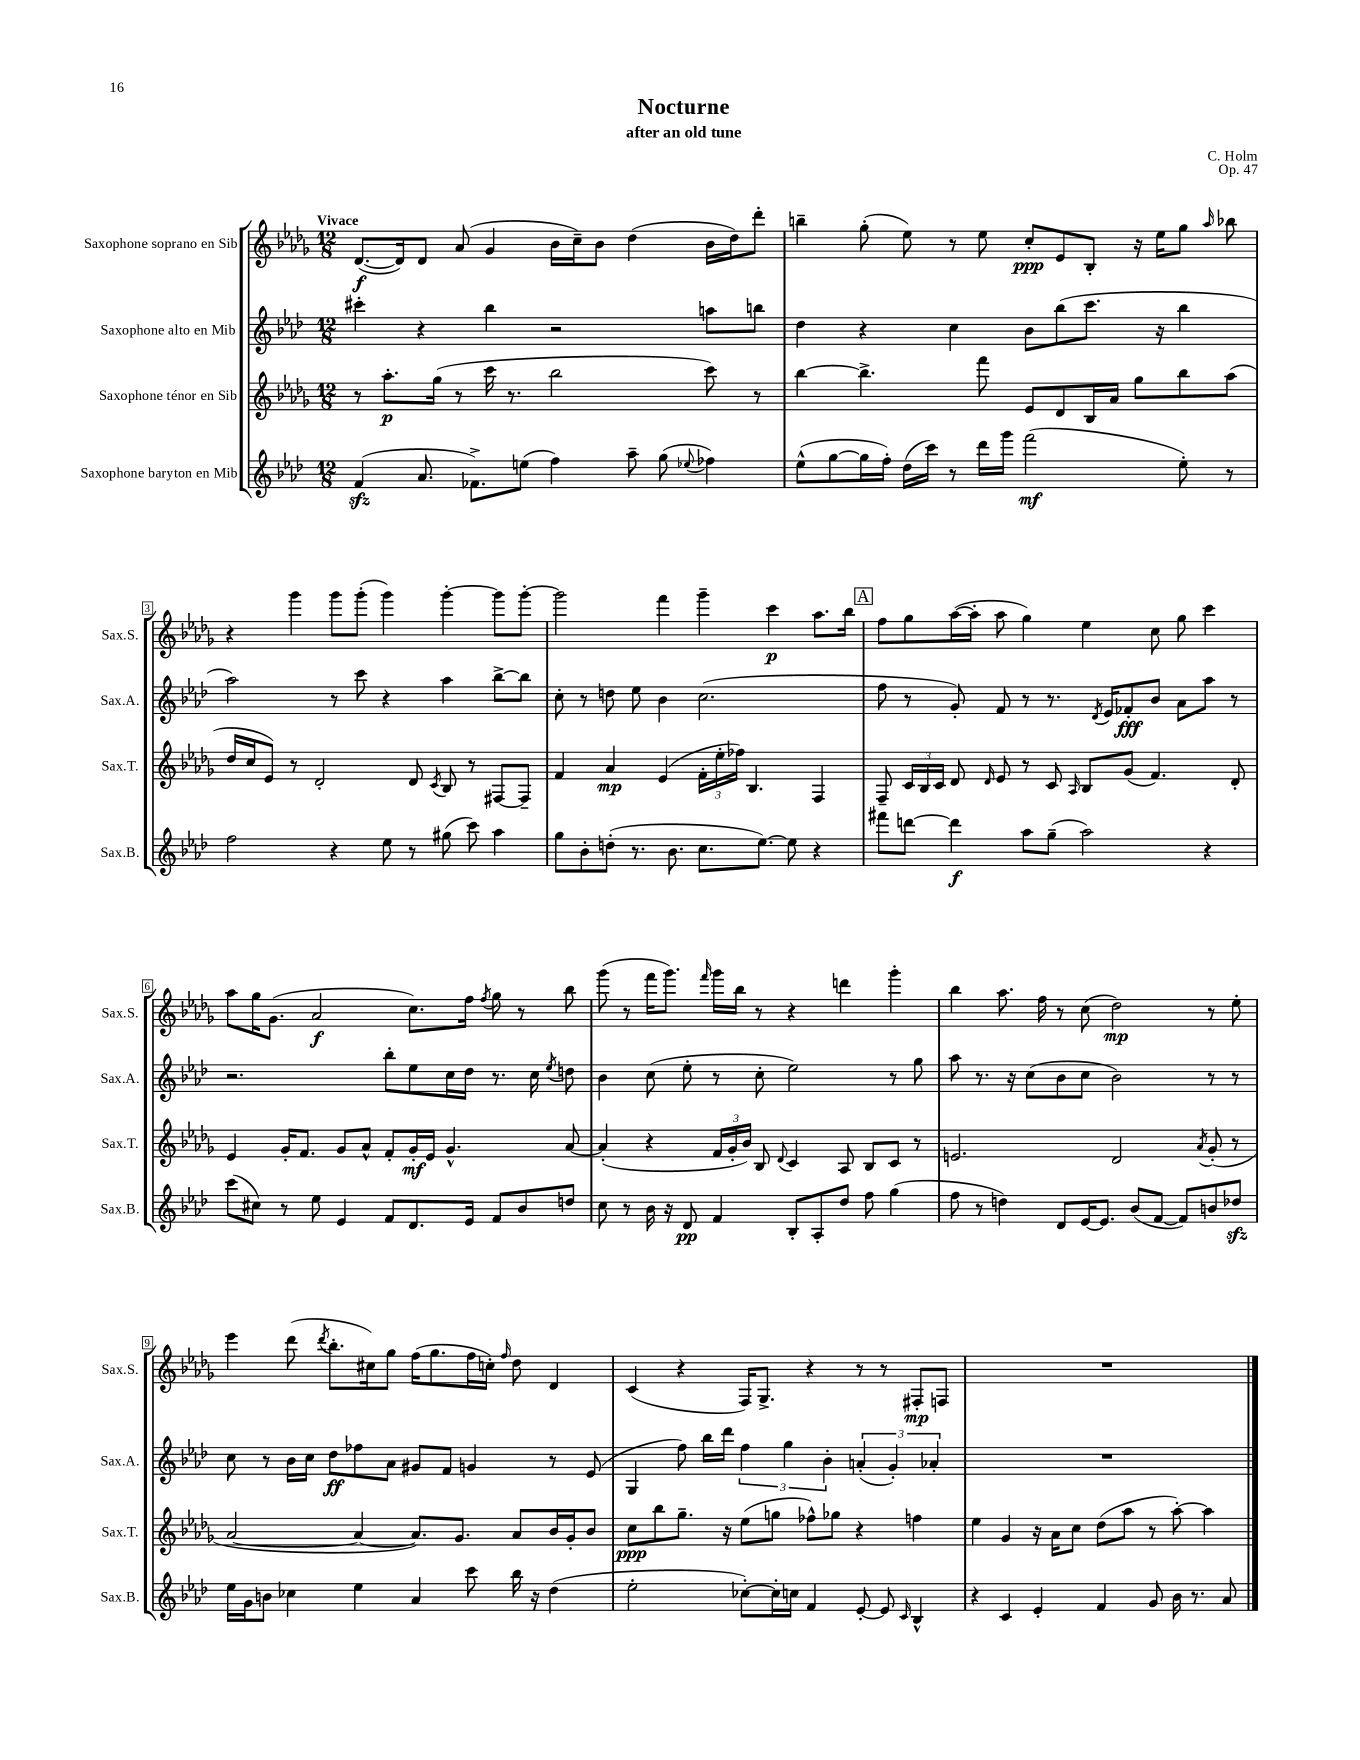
\header { title = "Nocturne" composer = "C. Holm" subtitle = "after an old tune" opus = "Op. 47" }
<<
\new StaffGroup <<
\new Staff = "s0" \with { instrumentName = "Saxophone soprano en Sib" shortInstrumentName = "Sax.S." } {
    \clef treble \key des \major \numericTimeSignature \time 12/8 \tempo "Vivace"
    \autoBeamOff des'8.[~\f( des'16) des'8] aes'8( ges'4 bes'16[ c''16--) bes'8] des''4( bes'16[ des''16) des'''8]-. |
    b''4-- ges''8-.( ees''8) r8 ees''8 c''8[-.\ppp ees'8 bes8]-. r16 ees''16[ ges''8] \grace { aes''16 } bes''8 |
    r4 ges'''4 ges'''8[ ges'''8]-.( ges'''4) ges'''4~-. ges'''8[ ges'''8]~-. |
    ges'''2 f'''4 ges'''4-- c'''4\p aes''8.[ bes''16] |
    \mark \markup { \box "A" } f''8[ ges''8 aes''16~( aes''16]-. aes''8 ges''4) ees''4 c''8 ges''8 c'''4 |
    aes''8[ ges''16 ges'8.]( aes'2\f c''8.[) f''16] \acciaccatura { f''8 } ges''8 r8 bes''8 |
    ges'''8( r8 f'''16[ ges'''8.]) \grace { f'''16 } ges'''16[ bes''16] r8 r4 d'''4 ges'''4-. |
    bes''4 aes''8. f''16 r8 c''8( des''2\mp) r8 ees''8-. |
    ees'''4 des'''8( \acciaccatura { des'''8 } bes''8.[-. cis''16) ges''8] f''16[( ges''8. f''16 c''16]-.) \grace { f''16 } des''8 des'4 |
    c'4( r4 f16[) ges8.]-> r4 r8 r8 fis8[-.\mp f8] |
    R1. \bar "|." |
}
\new Staff = "s1" \with { instrumentName = "Saxophone alto en Mib" shortInstrumentName = "Sax.A." } {
    \clef treble \key aes \major \numericTimeSignature \time 12/8
    \autoBeamOff cis'''4-. r4 bes''4 r2 a''8[ b''8] |
    des''4 r4 c''4 bes'8[ bes''8( c'''8.] r16 bes''4 |
    aes''2) r8 c'''8 r4 aes''4 bes''8[~-> bes''8] |
    c''8-. r8 d''8 ees''8 bes'4 c''2.( |
    \mark \markup { \box "A" } f''8 r8 g'8-.) f'8 r8 r8. \acciaccatura { des'8 } ees'16[ fes'8-.\fff bes'8] aes'8[ aes''8] r8 |
    r2. bes''8[-. ees''8 c''16 des''16] r8. c''16 \acciaccatura { ees''8 } d''8 |
    bes'4 c''8( ees''8-. r8 c''8-. ees''2) r8 g''8 |
    aes''8 r8. r16 c''8[( bes'8 c''8] bes'2) r8 r8 |
    c''8 r8 bes'16[ c''16] des''8[\ff fes''8 aes'8] gis'8[ f'8] g'4 r8 ees'8( |
    g4 f''8) bes''16[ des'''16] \tuplet 3/2 { f''4 g''4 bes'4-. } \tuplet 3/2 { a'4-.( g'4-.) aes'4-. } |
    R1. \bar "|." |
}
\new Staff = "s2" \with { instrumentName = "Saxophone ténor en Sib" shortInstrumentName = "Sax.T." } {
    \clef treble \key des \major \numericTimeSignature \time 12/8
    \autoBeamOff r8 aes''8.[-.\p ges''16]( r8 c'''16 r8. bes''2 c'''8) r8 |
    bes''4~ bes''4.-> f'''8 ees'8[ des'8 bes16 aes'16] ges''8[ bes''8 aes''8]( |
    des''16[ c''16 ees'8]) r8 des'2-. des'8 \acciaccatura { c'8 } bes8 r8 fis8[~ fis8]-- |
    f'4 aes'4\mp ees'4( \tuplet 3/2 { f'16[-. ees''16-. fes''16]) } bes4. f4 |
    \mark \markup { \box "A" } f8-- \tuplet 3/2 { c'16[ bes16 c'16] } des'8 \grace { des'16 } ees'8 r8 c'8 \grace { aes16 } bes8[ ges'8]( f'4.) des'8-. |
    ees'4 ges'16[-. f'8.] ges'8[ aes'8]-^ f'8[-. ges'16-.\mf ees'16] ges'4.-^ aes'8~ |
    aes'4-.( r4 \tuplet 3/2 { f'16[ ges'16-. bes'16]) } bes8 \appoggiatura { des'8 } c'4 aes8 bes8[ c'8] r8 |
    e'2. des'2 \acciaccatura { aes'8 } ges'8-.( r8 |
    aes'2~ aes'4~ aes'8.[) ges'8.] aes'8[ bes'16 ges'16-. bes'8] |
    c''8[\ppp bes''8 ges''8.]-- r16 ees''8[( g''8] fes''8[-^) ges''8] r4 f''4 |
    ees''4 ges'4 r16 aes'16[ c''8] des''8[( aes''8] r8 aes''8~-.) aes''4 \bar "|." |
}
\new Staff = "s3" \with { instrumentName = "Saxophone baryton en Mib" shortInstrumentName = "Sax.B." } {
    \clef treble \key aes \major \numericTimeSignature \time 12/8
    \autoBeamOff f'4\sfz( aes'8. fes'8.[->) e''8]( f''4) aes''8-- g''8( \appoggiatura { ees''8 } fes''4) |
    ees''8[-^( g''8~ g''16 f''16]-.) des''16[( c'''16]) r8 des'''16[ g'''16] f'''2\mf( ees''8-.) r8 |
    f''2 r4 ees''8 r8 gis''8( c'''8) aes''4 |
    g''8[ bes'8-. d''8]-.( r8. bes'8. c''8.[ ees''8.]~) ees''8 r4 |
    \mark \markup { \box "A" } fis'''8[ d'''8]~ d'''4\f aes''8[ g''8]--( aes''2) r4 |
    c'''8[( cis''8]) r8 ees''8 ees'4 f'8[ des'8. ees'16] f'8[ bes'8 d''8] |
    c''8 r8 bes'16 r16 des'8\pp f'4 bes8[-. aes8-. des''8] f''8 g''4( |
    f''8 r8 d''4) des'8[ ees'16~ ees'8.] bes'8[( f'8]~ f'8[) b'8 des''8]\sfz |
    ees''16[ g'16 b'8] ces''4 ees''4 aes'4 c'''8 bes''16 r16 des''4( |
    ees''2-. ces''8[~-.) ces''16-. c''16] f'4 ees'8~-. ees'8 \grace { c'16 } bes4-^ |
    r4 c'4 ees'4-. f'4 g'8 bes'16 r8. aes'8 \bar "|." |
}
>>
>>
\layout { \context { \Score \override BarNumber.stencil = #(make-stencil-boxer 0.1 0.3 ly:text-interface::print) } }
